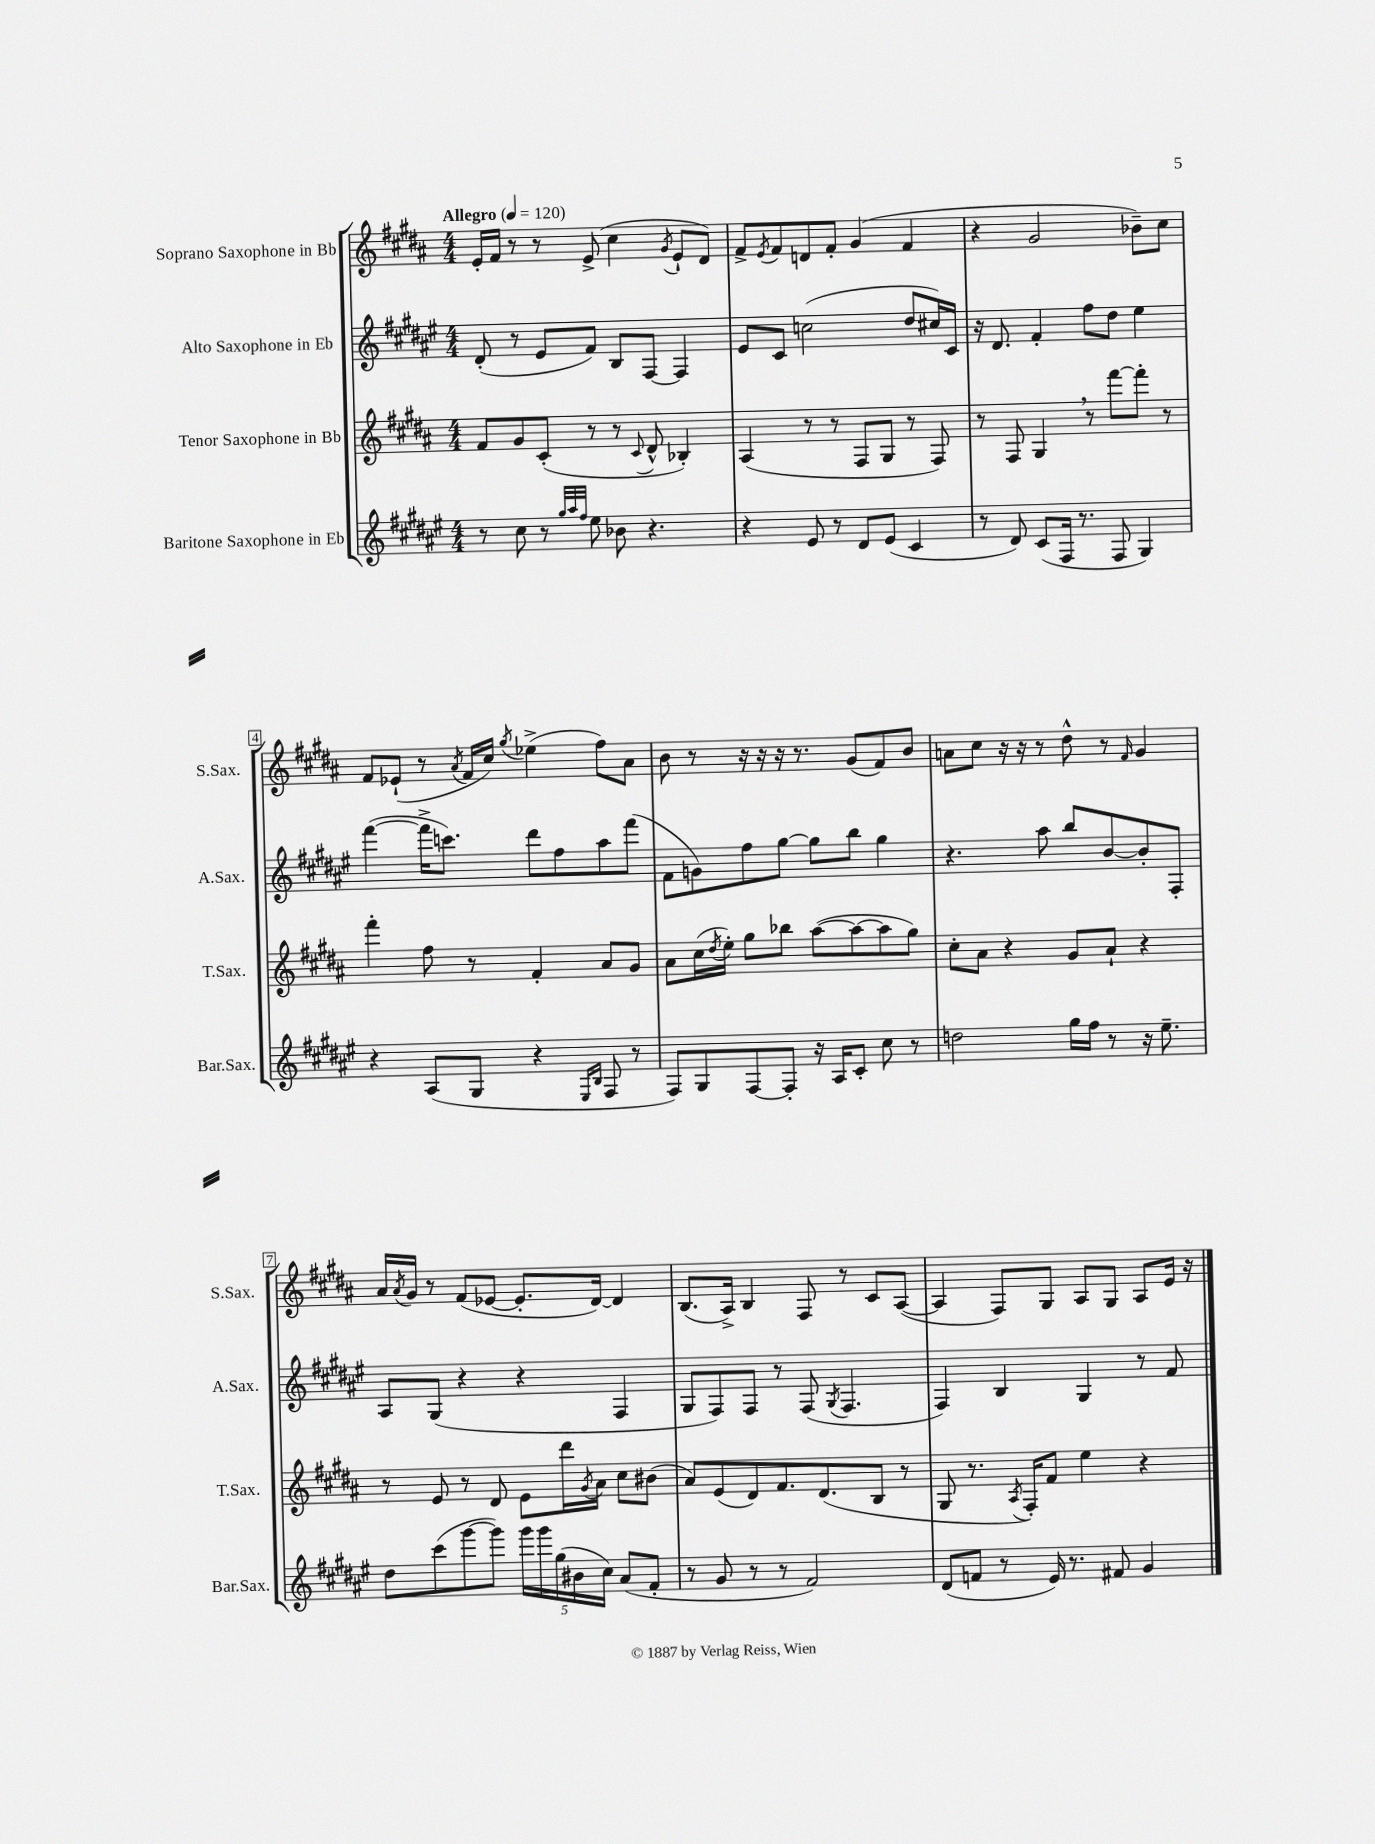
<<
\new StaffGroup <<
\new Staff = "s0" \with { instrumentName = "Soprano Saxophone in Bb" shortInstrumentName = "S.Sax." } {
    \clef treble \key b \major \numericTimeSignature \time 4/4 \tempo "Allegro" 4 = 120
    e'16-. fis'16 r8 r8 e'8->( cis''4 \acciaccatura { gis'8 } e'8-! dis'8) |
    fis'8-> \acciaccatura { e'8 } fis'8 d'8 fis'8-. gis'4( fis'4 |
    r4 gis'2 bes'8--) cis''8 |
    fis'8 ees'8-!( r8 \acciaccatura { ais'8 } fis'16 cis''16) \acciaccatura { gis''8 } ees''4->( fis''8) ais'8 |
    b'8 r8 r16 r16 r16 r8. gis'8( fis'8) b'8 |
    a'8 cis''8 r16 r16 r8 dis''8-^ r8 \grace { fis'16 } gis'4 |
    ais'16 \acciaccatura { ais'8 } gis'16 r8 fis'8( ees'8~ ees'8.-. dis'16~) dis'4 |
    b8.( ais16->) b4 fis8 r8 cis'8 ais8~( |
    ais4 fis8) gis8 ais8 gis8 ais8 e'16 r16 \bar "|." |
}
\new Staff = "s1" \with { instrumentName = "Alto Saxophone in Eb" shortInstrumentName = "A.Sax." } {
    \clef treble \key fis \major \numericTimeSignature \time 4/4
    dis'8-.( r8 eis'8 fis'8) b8 fis8~ fis4 |
    eis'8 cis'8 c''2( dis''8 cis''16) cis'16 |
    r16 dis'8. fis'4-. fis''8 dis''8 eis''4 |
    fis'''4~( fis'''16-> c'''8.) dis'''8 fis''8 ais''8 fis'''8( |
    fis'8 g'8) fis''8 gis''8~ gis''8 b''8 gis''4 |
    r4. ais''8 b''8 b'8~ b'8-. fis8-. |
    ais8 gis8( r4 r4 fis4 |
    gis8 fis8) fis8 r8 fis8( \acciaccatura { gis8 } fis4. |
    fis4) b4 gis4 r8 fis'8 \bar "|." |
}
\new Staff = "s2" \with { instrumentName = "Tenor Saxophone in Bb" shortInstrumentName = "T.Sax." } {
    \clef treble \key b \major \numericTimeSignature \time 4/4
    fis'8 gis'8 cis'8-.( r8 r8 \appoggiatura { cis'8 } dis'8-^ bes4-.) |
    ais4( r8 r8 fis8 gis8 r8 fis8) |
    r8 fis8 gis4 \breathe r8 fis'''8~ fis'''8-. r8 |
    fis'''4-. fis''8 r8 fis'4-. ais'8 gis'8 |
    ais'8 cis''16( \acciaccatura { dis''8 } e''16-.) gis''8 bes''8 ais''8~( ais''8~ ais''8 gis''8) |
    cis''8-. ais'8 r4 gis'8 ais'8-! r4 |
    r8 e'8 r8 dis'8 e'8 dis'''16 \acciaccatura { gis'8 } ais'16 cis''8 bis'8( |
    ais'8) e'8( dis'8) fis'8. dis'8.( b8 r8 |
    gis8 r8. \acciaccatura { ais8 } fis16-.) fis'8 e''4 r4 \bar "|." |
}
\new Staff = "s3" \with { instrumentName = "Baritone Saxophone in Eb" shortInstrumentName = "Bar.Sax." } {
    \clef treble \key fis \major \numericTimeSignature \time 4/4
    r8 cis''8 r8 \grace { gis''32 ais''32 fis''32 } eis''8 bes'8 r4. |
    r4 eis'8 r8 dis'8 eis'8( cis'4 |
    r8 dis'8) cis'8( fis16 r8. fis8 gis4) |
    r4 ais8( gis8 r4 \grace { eis16 b16 } fis8 r8 |
    fis8) gis8 fis8~ fis8-. r16 ais16 cis'8-. cis''8 r8 |
    d''2 gis''16 fis''16 r8 r16 eis''8.-- |
    dis''8 cis'''8( gis'''8~ gis'''8) \tuplet 5/4 { gis'''16 gis'''16 gis''16( bis'16 cis''16) } ais'8( fis'8-. |
    r8 gis'8 r8 r8 fis'2) |
    dis'8( f'8 r8 eis'16) r8. fis'8 gis'4 \bar "|." |
}
>>
>>
\layout { \context { \Score \override BarNumber.stencil = #(make-stencil-boxer 0.1 0.3 ly:text-interface::print) } }
